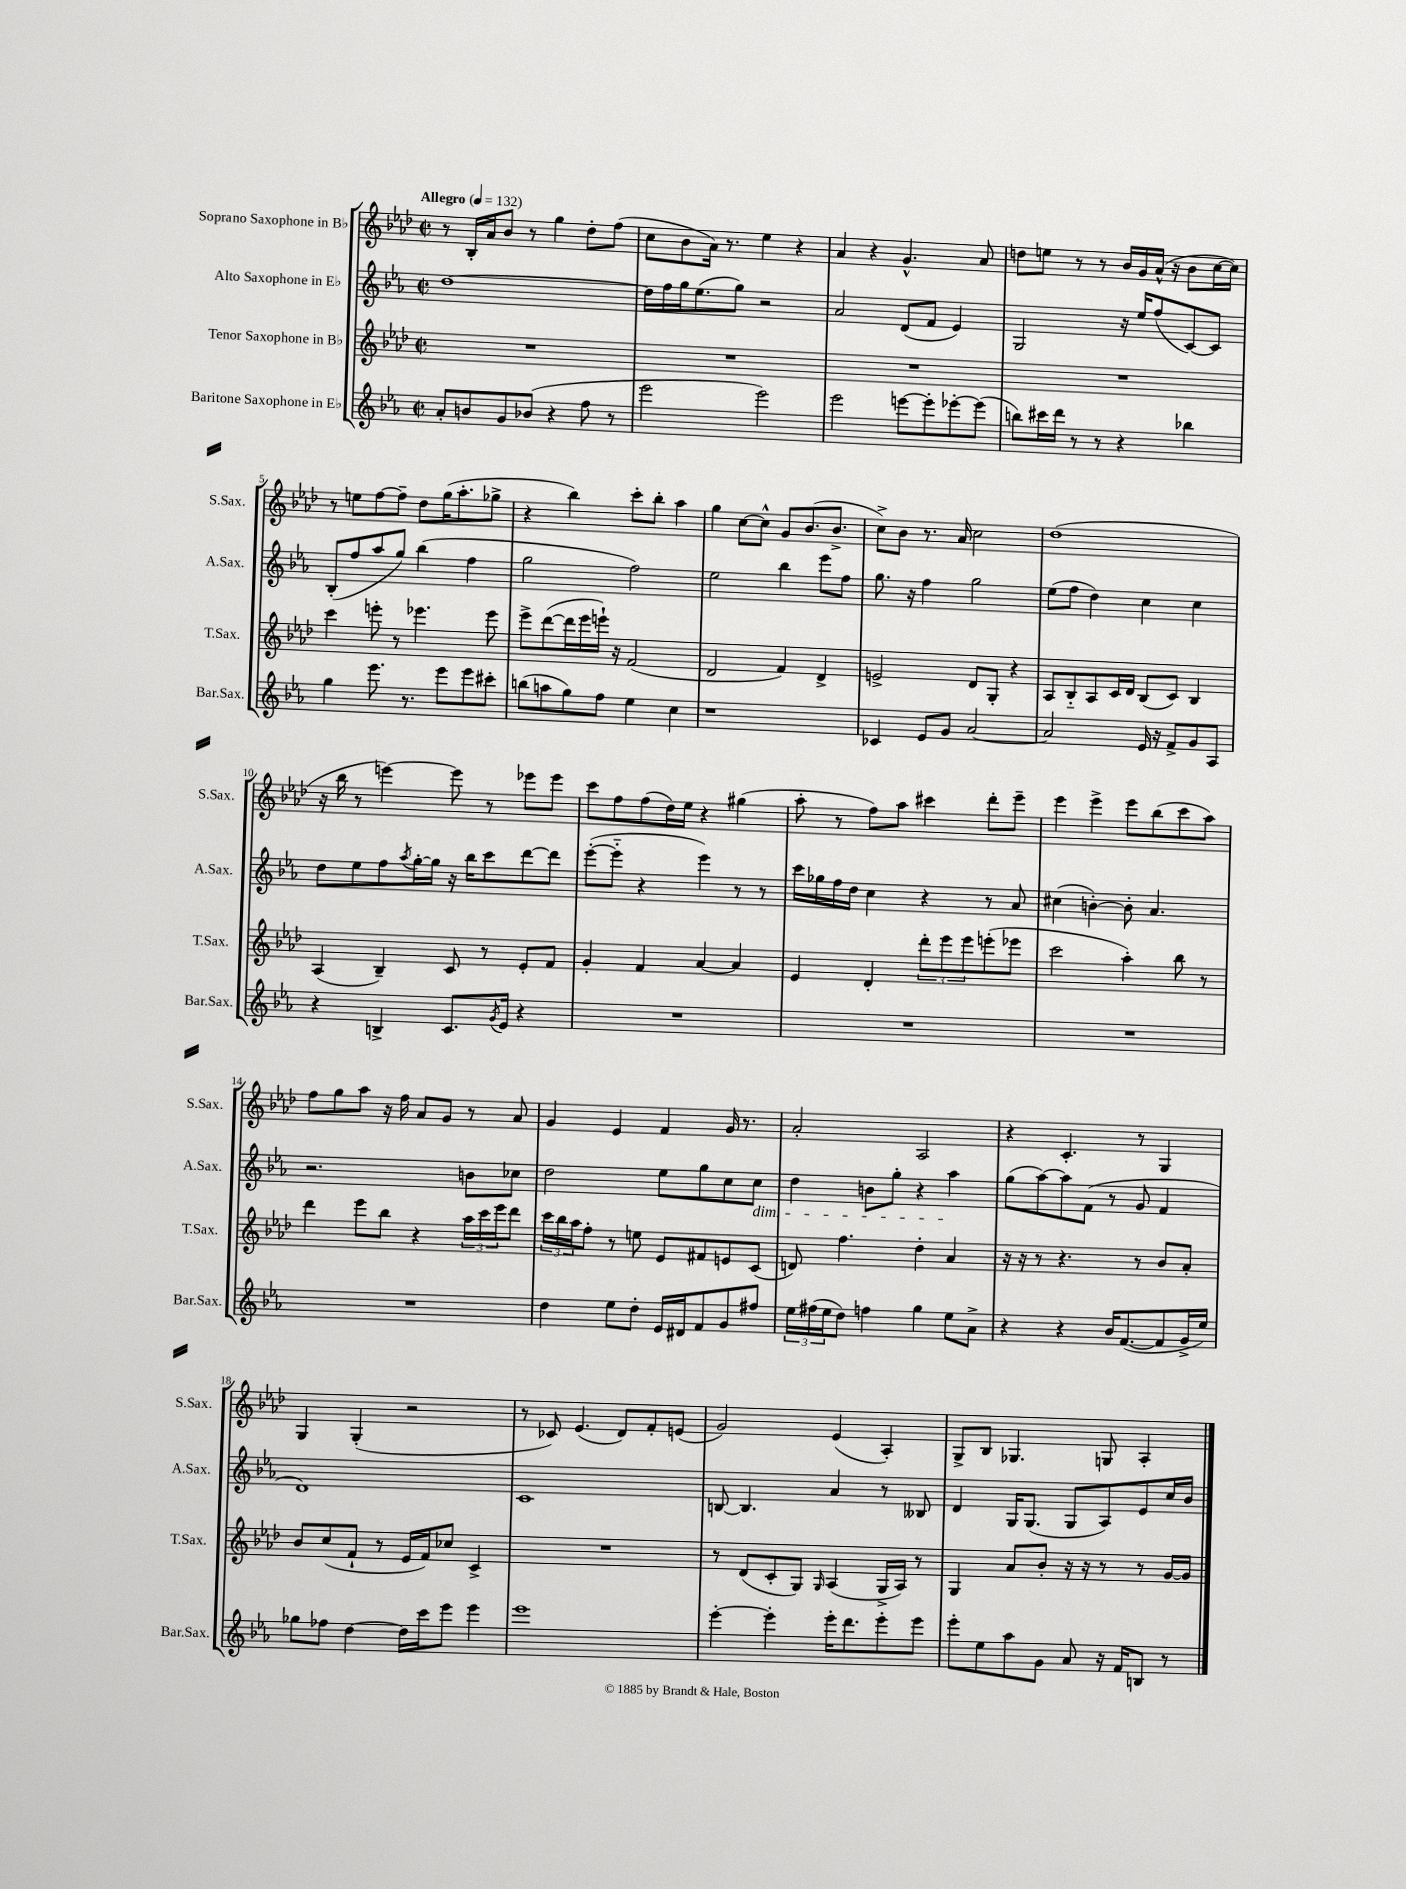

**kern	**kern	**kern	**kern
*staff4	*staff3	*staff2	*staff1
*clefG2	*clefG2	*clefG2	*clefG2
*k[b-e-a-]	*k[b-e-a-d-]	*k[b-e-a-]	*k[b-e-a-d-]
*M2/2	*M2/2	*M2/2	*M2/2
*met(c|)	*met(c|)	*met(c|)	*met(c|)
*MM132	*MM132	*MM132	*MM132
8a-'/L	1r	[1dd	8r
8b/	.	.	16B-'/LL
.	.	.	16a-/J
8g/	.	.	8b-/J
(8b-/J	.	.	8r
4r	.	.	4gg\
8ff\	.	.	8dd-'\L
8r	.	.	(8ff\J
=	=	=	=
2eee-\	1r	16dd\]LL	8cc\L
.	.	16ff\	.
.	.	16gg\J	8b-\
.	.	(8.ee-\	.
.	.	.	16a-\Jk)
.	.	.	8.r
.	.	8gg\J)	.
2eee-\)	.	2r	4ee-\
.	.	.	4r
=	=	=	=
2eee-\	1r	2a-/	4a-/
.	.	.	4r
[8eee\L	.	(8d/L	4.g^^/
8eee'\]	.	8f/J	.
[8eee-'\	.	4e-/)	.
(8eee-\]J	.	.	8a-/
=	=	=	=
8bb\L)	1r	2G/	8dd\L
16ccc#\L	.	.	8ee\J
16ddd\JJ	.	.	.
8r	.	.	8r
8r	.	.	8r
4r	.	16r	16b-/LL
.	.	16ee-/LK	16g/
.	.	(8ff/	(16a-^^/JJ
.	.	.	16r
4bb-\	.	[8c/)	8b-\L
.	.	8c/]J	[16cc\L
.	.	.	16cc\]JJ)
=	=	=	=
4gg\	4ccc\	(8B-'/L	8r
.	.	8ff/	8ee\L
8.eee-\	8eee'\	8aa-/	[8ff\
.	8r	8gg/J)	8ff~\]J
8.r	.	.	.
.	4.eee-\	(4bb-\	8dd-\L
8eee-\L	.	.	(16gg\K
.	.	.	8.aa-'\
8eee-\	.	4ff\	.
8ccc#'\J	8eee-\	.	8gg-^\J
=	=	=	=
(8bb\L	8eee-^\L	2gg\	4r
8aa\	([8ddd-\	.	.
8gg\)	16ddd-\]L	.	4bb-\)
.	16eee-\	.	.
8ff\J	16eee`\JJ)	.	.
.	16r	.	.
4ee-\	(2f/	2ff\)	8ccc'\L
.	.	.	8bb-'\J
4cc\	.	.	4aa-\
=	=	=	=
1r	2d-/	2ee-\	4gg\
.	.	.	[8cc\L
.	.	.	8cc^^\]J
.	4f/)	4bb-\	8g/L
.	.	.	(8.b-/
.	4d-^/	8eee-\L	.
.	.	.	8.b-^/J
.	.	8ff\J	.
=	=	=	=
4c-/	2e^/	8.gg\	8cc^\L)
.	.	.	8b-\J
.	.	16r	.
8e-/L	.	4ff\	8.r
8g/J	.	.	.
.	.	.	16a-/
[2a-/	8d-/L	2gg\	2cc\
.	8G'/J	.	.
.	4r	.	.
=	=	=	=
2a-/]	8A-/L	(8ee-\L	(1dd-
.	8B-'~/	8ff\J	.
.	8A-/	4dd\)	.
.	16c/L	.	.
.	16d-/JJ	.	.
16e-/	(8B-/L	4cc\	.
16r	.	.	.
8f^/L	8c/J)	.	.
8g/	4B-/	4cc\	.
8A-/J	.	.	.
=	=	=	=
4r	(4A-/	8dd\L	16r
.	.	.	16bb-\
.	.	8ee-\	8r
4B^/	4B-~/)	8ff\	[4eee\)
.	.	8qaa-/	.
.	.	[16gg'\L	.
.	.	16gg\]JJ	.
8.c/L	8c/	16r	8eee\]
.	.	16bb-\LK	.
.	8r	8ccc\	8r
8qg/	.	.	.
16e-/Jk	.	.	.
4r	8e-'/L	[8ddd\	8eee-\L
.	8f/J	8ddd\]J	8eee-\J
=	=	=	=
1r	4g'/	([8eee-'\L	8ccc\L
.	.	8eee-'~\]J	8ff\
.	4f/	4r	(8ff\
.	.	.	16dd-\L)
.	.	.	16ee-\JJ
.	[4a-/	4eee-\)	4r
.	4a-/]	8r	(4gg#\
.	.	8r	.
=	=	=	=
1r	4e-/	16ccc\LL	8aa-'\
.	.	16gg-\	.
.	.	16ff\	8r
.	.	16dd\JJ	.
.	4d-'/	4cc\	8ff\L)
.	.	.	8aa-\J
.	12ddd-'\L	4r	4ccc#\
.	12eee-\	.	.
.	12eee-\	.	.
.	(8eee'\	8r	8ddd-'\L
.	8eee-\J	8a-/	8eee-~\J
=	=	=	=
1r	2ccc\	(4cc#\	4eee-\
.	.	[4b'\)	4eee-^\
.	4aa-'\)	8b'\]	8eee-\L
.	.	4.a-/	(8bb-\
.	8bb-\	.	8ccc\
.	8r	.	8aa-\J)
=	=	=	=
1r	4ddd-\	2.r	8ff\L
.	.	.	8gg\
.	8eee-\L	.	8aa-\J
.	8bb-\J	.	16r
.	.	.	16ff\
.	4r	.	8a-/L
.	.	.	8g/J
.	24aa-\LL	8b\L	8r
.	24ccc\	.	.
.	24eee-\J	.	.
.	8ddd-\J	8cc-\J	8a-/
=	=	=	=
4dd\	24ccc\LL	2dd\	4g/
.	24bb-\	.	.
.	24aa-\J	.	.
.	8ff'\J	.	.
8ee-\L	8r	.	4e-/
8dd'\J	8ee\	.	.
16e-/LL	8e-/L	8ee-\L	4f/
16d#/J	.	.	.
8f/	8f#/	8gg\	.
8g/	8e/	8cc\	16g/
.	.	.	8.r
8ff#/J	(8c/J	8cc\J	.
=	=	=	=
24ee-\LL	8d/)	4dd\	2a-'/
(24ff#\	.	.	.
24ee-\J	.	.	.
8dd\J)	4.ff\	.	.
4ff\	.	8b\L	.
.	.	8gg'\J	.
4gg\	4dd-'\	4r	2A-/
8ee-\L	4a-/	4aa-\	.
8a-^\J	.	.	.
=	=	=	=
4r	16r	(8gg\L	4r
.	16r	.	.
.	8r	[8aa-\)	.
4r	4.r	8aa-\]	4.c'/
.	.	(8f\J	.
16b-/LK	.	8r	.
([8.f/	.	.	.
.	8r	8g/	8r
8f/]	8b-/L	4f/	4G/
16g^/L	8a-'/J	.	.
16ee-/JJ)	.	.	.
=	=	=	=
8gg-\L	8b-/L	1d)	4G/
8ff-\J	(8cc/	.	.
[4dd\	8f`/J	.	(4G'/
.	8r	.	.
16dd\]LL	16e-/LL	.	2r
16ccc\J	16f/J)	.	.
8eee-\J	8cc-/J	.	.
4eee-\	4c^/	.	.
=	=	=	=
1eee-	1r	1c	8r
.	.	.	8c-/)
.	.	.	(4.e-/
.	.	.	8d-/L)
.	.	.	8f'/
.	.	.	(8e/J
=	=	=	=
[4eee-'\	8r	[8B/	2g/)
.	(8d-/L	4.B/]	.
4eee-'\]	8c'/	.	.
.	8G/J)	.	.
.	16qqG/	.	.
16eee-'\LK	(4A-/	4a-/	(4e-/
8.ddd\	.	.	.
8eee-'\	16G^/LL	8r	4A-'/)
.	16A-/JJ)	.	.
8eee-\J	8r	8B--/	.
=	=	=	=
8eee-'\L	4G/	4d/	8G^/L
8ee-\	.	.	8B-/J
8aa-\	8a-/L	16G/LK	4.G-/
.	.	(8.G/J	.
8g\J	8b-'/J	.	.
8a-/	16r	8G/L	.
.	16r	.	.
16r	8r	8A-/)	8G/
16f/LK	.	.	.
8B/J	8r	8e-/	4A-'/
8r	[16g/LL	16cc/L	.
.	16g/]JJ	16b-/JJ	.
==	==	==	==
*-	*-	*-	*-
